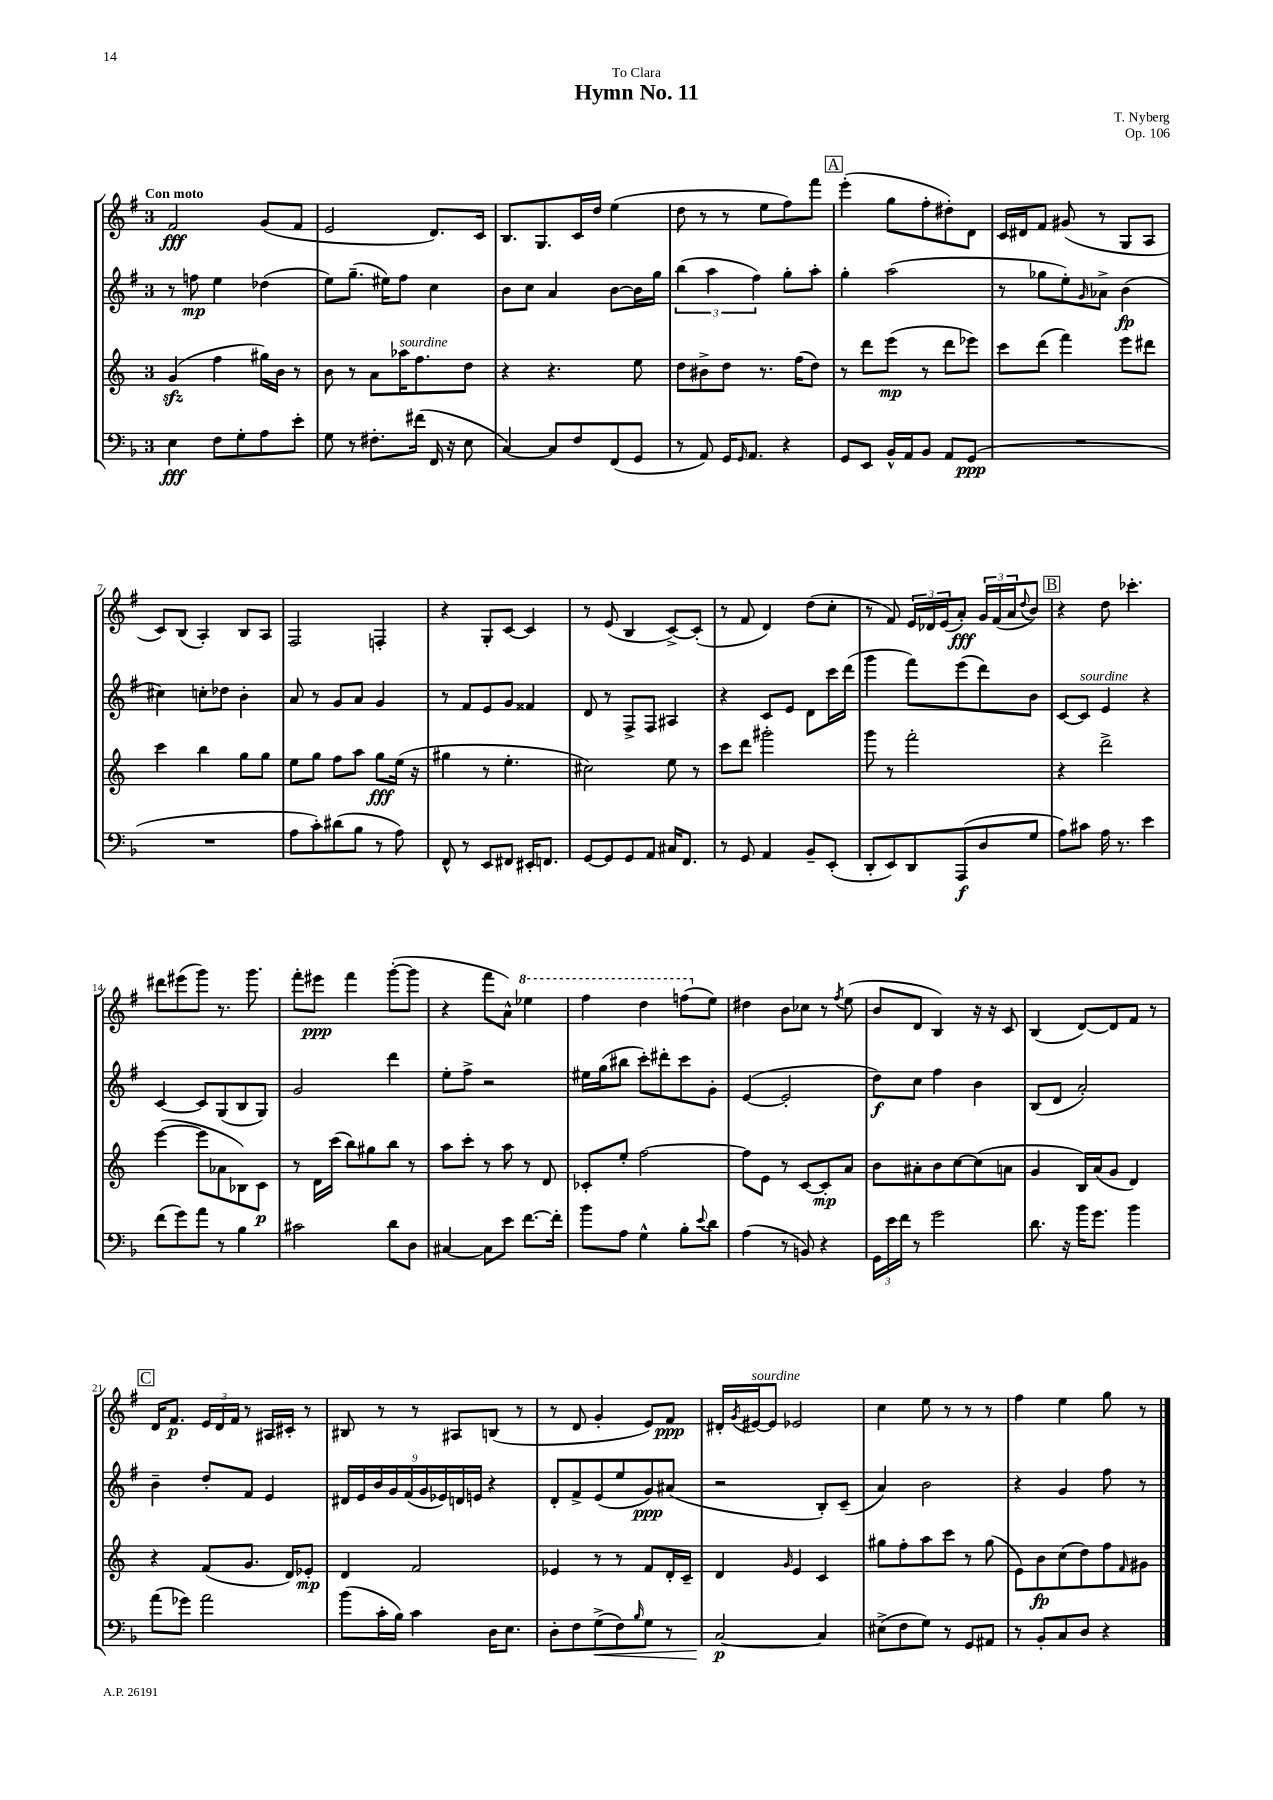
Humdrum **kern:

**kern	**dynam	**kern	**dynam	**kern	**dynam	**kern	**dynam
*part4	*part4	*part3	*part3	*part2	*part2	*part1	*part1
*staff4	*staff4	*staff3	*staff3	*staff2	*staff2	*staff1	*staff1
*clefF4	*	*clefG2	*	*clefG2	*	*clefG2	*
*k[b-]	*	*k[]	*	*k[f#]	*	*k[f#]	*
*M3/4	*	*M3/4	*	*M3/4	*	*M3/4	*
=1	=1	=1	=1	=1	=1	=1	=1
!	!	!	!	!	!	!LO:TX:a:B:t=Con moto	!
4E\	fff	(4gzz/	.	8r	.	2f#/	fff
.	.	.	.	8ffn\	mp	.	.
8F\L	.	4ff\	.	4ee\	.	.	.
8G'\	.	.	.	.	.	.	.
8A\	.	16gg#X\LL)	.	(4dd-X\	.	(8g/L	.
.	.	16b\JJ	.	.	.	.	.
8e'\J	.	8r	.	.	.	8f#/J	.
=2	=2	=2	=2	=2	=2	=2	=2
8G\	.	8b\	.	8ee\L)	.	2e/	.
8r	.	8r	.	(8.gg~\J	.	.	.
8.F#X'\L	.	8a\L	.	.	.	.	.
.	.	.	.	16ee#X\KL)	.	.	.
!	!	!LO:TX:a:i:t=sourdine	!	!	!	!	!
.	.	16aa-X\K	.	8ff#\J	.	.	.
(16f#X\Jk	.	8.ff\	.	.	.	.	.
16FF/	.	.	.	4cc\	.	8.d/L)	.
16r	.	.	.	.	.	.	.
8E\	.	8dd\J	.	.	.	.	.
.	.	.	.	.	.	16c/Jk	.
=3	=3	=3	=3	=3	=3	=3	=3
[4C/)	.	4r	.	8b\L	.	8.B/L	.
.	.	.	.	8cc\J	.	.	.
.	.	.	.	.	.	8.G/	.
8C/L]	.	4.r	.	4a/	.	.	.
8F/	.	.	.	.	.	16c/L	.
.	.	.	.	.	.	16dd/JJ	.
(8FF/	.	.	.	[8b\L	.	(4ee\	.
8GG/J	.	8ee\	.	16b\L]	.	.	.
.	.	.	.	16gg\JJ	.	.	.
=4	=4	=4	=4	=4	=4	=4	=4
8r	.	8dd\L	.	(6bb\	.	8dd\	.
8AA/)	.	8b#X^\	.	.	.	8r	.
.	.	.	.	6aa\	.	.	.
16GG/KL	.	8dd\J	.	.	.	8r	.
16qqGG/	.	.	.	.	.	.	.
8.AA/J	.	.	.	.	.	.	.
.	.	.	.	6ff#\)	.	.	.
.	.	8.r	.	.	.	8ee\L	.
4r	.	.	.	8gg'\L	.	8ff#\)	.
.	.	(16ff\KL	.	.	.	.	.
.	.	8dd\J)	.	8aa'\J	.	8fff#\J	.
!!LO:REH:place=s1:t=A
=5	=5	=5	=5	=5	=5	=5	=5
8GG/L	.	8r	.	4gg'\	.	(4eee'\	.
8EE/J	.	8ddd\L	.	.	.	.	.
16BB-^^/LL	.	(8eee\J	mp	(2aa\	.	8gg\L	.
16AA/J	.	.	.	.	.	.	.
8BB-/J	.	8r	.	.	.	8ff#'\	.
8AA/L	.	8ddd\L	.	.	.	8dd#X'\)	.
(8GG/J	ppp	8eee-X\J)	.	.	.	8d\J	.
=6	=6	=6	=6	=6	=6	=6	=6
2.r	.	8ccc\L	.	8r	.	16c/LL	.
.	.	.	.	.	.	16d#X/J	.
.	.	(8ddd\J	.	8gg-X\L	.	8f#/J	.
.	.	4fff\)	.	8ee'\)	.	(8g#X/	.
.	.	.	.	16qqg/	.	.	.
.	.	.	.	8a-X^\J	.	8r	.
.	.	8eee\L	.	(4b\	fp	8G/L	.
.	.	8ddd#X\J	.	.	.	8A/J	.
!!LO:LB:g=z
=7	=7	=7	=7	=7	=7	=7	=7
2.r	.	4ccc\	.	4cc#X\)	.	8c/L)	.
.	.	.	.	.	.	(8B/J	.
.	.	4bb\	.	8ccn'\L	.	4A'/)	.
.	.	.	.	8dd-X\J	.	.	.
.	.	8gg\L	.	4b'\	.	8B/L	.
.	.	8gg\J	.	.	.	8A/J	.
=8	=8	=8	=8	=8	=8	=8	=8
8A\L	.	8ee\L	.	8a/	.	2F#/	.
8c'\)	.	8gg\J	.	8r	.	.	.
(8d#X\	.	8ff\L	.	8g/L	.	.	.
8B-\J	.	8aa\J	.	8a/J	.	.	.
8r	.	8gg\L	fff	4g/	.	4Fn'/	.
8A\)	.	(16ee\Jk	.	.	.	.	.
.	.	16r	.	.	.	.	.
=9	=9	=9	=9	=9	=9	=9	=9
8FF^^/	.	4gg#X\	.	8r	.	4r	.
8r	.	.	.	8f#/L	.	.	.
8EE/L	.	8r	.	8e/	.	8G'/L	.
8FF#X/J	.	4.ee'\	.	8g/J	.	[8c/J	.
16EE#X'/KL	.	.	.	4f##X/	.	4c/]	.
8.FFn/J	.	.	.	.	.	.	.
=10	=10	=10	=10	=10	=10	=10	=10
[8GG/L	.	2cc#X\)	.	8d/	.	8r	.
8GG/]	.	.	.	8r	.	(8e/	.
8GG/	.	.	.	8F#^/L	.	4B/	.
8AA/J	.	.	.	8F#/J	.	.	.
16C#X/KL	.	8ee\	.	4A#X/	.	[8c^/L)	.
8.FF/J	.	.	.	.	.	.	.
.	.	8r	.	.	.	(8c'/J]	.
=11	=11	=11	=11	=11	=11	=11	=11
8r	.	8ccc\L	.	4r	.	8r	.
8GG/	.	8ddd\J	.	.	.	8f#/	.
4AA/	.	2ggg#X'\	.	8c/L	.	4d/)	.
.	.	.	.	8e/J	.	.	.
8BB-~/L	.	.	.	8d\L	.	(8dd\L	.
(8EE'/J	.	.	.	16ccc\L	.	8cc'\J	.
.	.	.	.	(16ddd\JJ	.	.	.
=12	=12	=12	=12	=12	=12	=12	=12
8DD'/L	.	8ggg\	.	4ggg\	.	8r	.
8EE/)	.	8r	.	.	.	8f#/)	.
8DD/	.	2fff'\	.	8fff#\L)	.	24e/LL	.
.	.	.	.	.	.	24d-X/	.
.	.	.	.	.	.	(24e/J	.
(8AAA/	f	.	.	(8eee\	.	8a'/J)	fff
8D/	.	.	.	8ddd\)	.	24g/LL	.
.	.	.	.	.	.	(24f#/	.
.	.	.	.	.	.	24a/J	.
.	.	.	.	.	.	8qqdd/	.
8G/J	.	.	.	8b\J	.	8b/J)	.
!!LO:REH:place=s1:t=B
=13	=13	=13	=13	=13	=13	=13	=13
8A\L)	.	4r	.	[8c/L	.	4r	.
!	!	!	!	!LO:TX:a:i:t=sourdine	!	!	!
8c#X\J	.	.	.	8c/J]	.	.	.
16A\	.	2ddd^\	.	4e/	.	8dd\	.
8.r	.	.	.	.	.	.	.
.	.	.	.	.	.	4.ccc-X'\	.
4e\	.	.	.	4r	.	.	.
!!LO:LB:g=z
=14	=14	=14	=14	=14	=14	=14	=14
(8f\L	.	([4eee\	.	[4c/	.	8ddd#X\L	.
8g\)	.	.	.	.	.	(8eee#X\	.
8a\J	.	8eee\L]	.	8c/L]	.	8ggg\J)	.
8r	.	8a-X\	.	(8G/	.	8.r	.
4B-\	.	8B-X\)	.	8B/	.	.	.
.	.	.	.	.	.	8.ggg\	.
.	.	8c\J	p	8G/J)	.	.	.
=15	=15	=15	=15	=15	=15	=15	=15
2c#X\	.	8r	.	2g/	.	8fff#'\L	.
.	.	16d\LL	.	.	.	8eee#X\J	ppp
.	.	(16ccc\JJ	.	.	.	.	.
.	.	8bb\L)	.	.	.	4fff#\	.
.	.	8gg#X\	.	.	.	.	.
8d\L	.	8bb\J	.	4ddd\	.	([8ggg'\L	.
8D\J	.	8r	.	.	.	8ggg\J]	.
=16	=16	=16	=16	=16	=16	=16	=16
[4C#X/	.	8aa\L	.	8ee'\L	.	4r	.
.	.	8ccc'\J	.	8ff#^\J	.	.	.
8C#\L]	.	8r	.	2r	.	8fff#\L	.
8e\J	.	8aa\	.	.	.	8a^^\J)	.
*	*	*	*	*	*	*8va	*
[8.f\L	.	8r	.	.	.	4eee-X\	.
.	.	8d/	.	.	.	.	.
16f'\Jk]	.	.	.	.	.	.	.
=17	=17	=17	=17	=17	=17	=17	=17
8b-\L	.	8c-X'/L	.	16ee#X\LL	.	4fff#\	.
.	.	.	.	(16gg\J	.	.	.
8A\J	.	8ee'/J	.	8bb#X\J	.	.	.
4G^^\	.	[2ff\	.	8ccc'\L)	.	4ddd\	.
.	.	.	.	8ddd#X'\	.	.	.
8B-'\L	.	.	.	8ccc\	.	(8fffn\L	.
8qqe/	.	.	.	.	.	.	.
*	*	*	*	*	*	*X8va	*
8d\J	.	.	.	8g'\J	.	8ee\J)	.
=18	=18	=18	=18	=18	=18	=18	=18
(4A\	.	8ff\L]	.	([4e/	.	4dd#X\	.
.	.	8e\J	.	.	.	.	.
8r	.	8r	.	2e'/]	.	8b\L	.
8BBn/)	.	[8c/L	.	.	.	8cc-X\J	.
4r	.	8c'/]	mp	.	.	8r	.
.	.	.	.	.	.	8qff#/	.
.	.	8a/J	.	.	.	(8ee\	.
=19	=19	=19	=19	=19	=19	=19	=19
24GG\LL	.	8b\L	.	8dd\L)	f	8b/L	.
24e\	.	.	.	.	.	.	.
24f\JJ	.	.	.	.	.	.	.
8r	.	8a#X'\	.	8cc\J	.	8d/J	.
2g\	.	8b\	.	4ff#\	.	4B/)	.
.	.	[8cc\	.	.	.	.	.
.	.	(8cc\]	.	4b\	.	16r	.
.	.	.	.	.	.	16r	.
.	.	8an\J	.	.	.	8c/	.
=20	=20	=20	=20	=20	=20	=20	=20
8.d\	.	4g/	.	(8B/L	.	(4B/	.
.	.	.	.	8d/J	.	.	.
16r	.	.	.	.	.	.	.
16b-\KL	.	16B/LL)	.	2a'/)	.	[8d/L)	.
8.g\J	.	(16a/J	.	.	.	.	.
.	.	8g/J	.	.	.	8d/]	.
4b-\	.	4d/)	.	.	.	8f#/J	.
.	.	.	.	.	.	8r	.
!!LO:LB:g=z
!!LO:REH:place=s1:t=C
=21	=21	=21	=21	=21	=21	=21	=21
(8a\L	.	4r	.	4b~\	.	16d/KL	.
.	.	.	.	.	.	8.f#/J	p
8g-X\J)	.	.	.	.	.	.	.
2a\	.	(8f/L	.	8dd'/L	.	24e/LL	.
.	.	.	.	.	.	24d/	.
.	.	.	.	.	.	24f#/JJ	.
.	.	8.g/J	.	8f#/J	.	8r	.
.	.	.	.	4e/	.	16A#X/LL	.
.	.	16d/KL)	.	.	.	16c#X'/JJ	.
.	.	8e-X'/J	mp	.	.	8r	.
=22	=22	=22	=22	=22	=22	=22	=22
(8b-\L	.	4d/	.	18d#X/LL	.	8B#X/	.
.	.	.	.	18e/	.	.	.
.	.	.	.	18b/	.	.	.
16c'\L	.	.	.	.	.	8r	.
.	.	.	.	18g/	.	.	.
16B-\JJ)	.	.	.	.	.	.	.
.	.	.	.	(18f#/	.	.	.
4c\	.	2f/	.	.	.	8r	.
.	.	.	.	18g/	.	.	.
.	.	.	.	18e-X/)	.	.	.
.	.	.	.	.	.	8A#X/L	.
.	.	.	.	18dn/	.	.	.
.	.	.	.	18en/JJ	.	.	.
16D\KL	.	.	.	4r	.	(8Bn/J	.
8.E\J	.	.	.	.	.	.	.
.	.	.	.	.	.	8r	.
=23	=23	=23	=23	=23	=23	=23	=23
8D'\L	.	4e-X/	.	8d'/L	.	8r	.
8F\	.	.	.	8f#^/	.	8d/	.
!	!LO:HP:b	!	!	!	!	!	!
(8G^\	<	8r	.	(8e/	.	4g'/	.
8F\)	.	8r	.	8ee/	.	.	.
16qqB-/	.	.	.	.	.	.	.
8G\J	.	8f/L	.	8g/)	ppp	8e/L)	.
8r	.	16d'/L	.	(8a#X/J	.	8f#/J	ppp
.	.	16c~/JJ	.	.	.	.	.
=24	=24	=24	=24	=24	=24	=24	=24
[2C/	p	4d/	.	2r	.	16d#X'/LL	.
.	.	.	.	.	.	8qg/	.
!	!	!	!	!	!	!LO:TX:a:i:t=sourdine	!
.	.	.	.	.	.	[16e#X/J	.
.	.	.	.	.	.	8e#/J]	.
.	.	16qqg/	.	.	.	.	.
.	.	4e/	.	.	.	2e-X/	.
4C/]	[	4c/	.	8B'/L)	.	.	.
.	.	.	.	(8c~/J	.	.	.
=25	=25	=25	=25	=25	=25	=25	=25
(8E#X^\L	.	8gg#X\L	.	4a/)	.	4cc\	.
8F\	.	8ff'\	.	.	.	.	.
8G\J)	.	8aa\	.	2b\	.	8ee\	.
8r	.	8ccc\J	.	.	.	8r	.
8GG/L	.	8r	.	.	.	8r	.
8AA#X/J	.	(8gg#\	.	.	.	8r	.
=26	=26	=26	=26	=26	=26	=26	=26
8r	.	8e\L)	.	4r	.	4ff#\	.
8BB-'/L	.	8b\	fp	.	.	.	.
8C/	.	(8cc\	.	4g/	.	4ee\	.
8D/J	.	8dd\)	.	.	.	.	.
4r	.	8ff\	.	8ff#\	.	8gg\	.
.	.	16qqf/	.	.	.	.	.
.	.	8g#X\J	.	8r	.	8r	.
==	==	==	==	==	==	==	==
*-	*-	*-	*-	*-	*-	*-	*-
